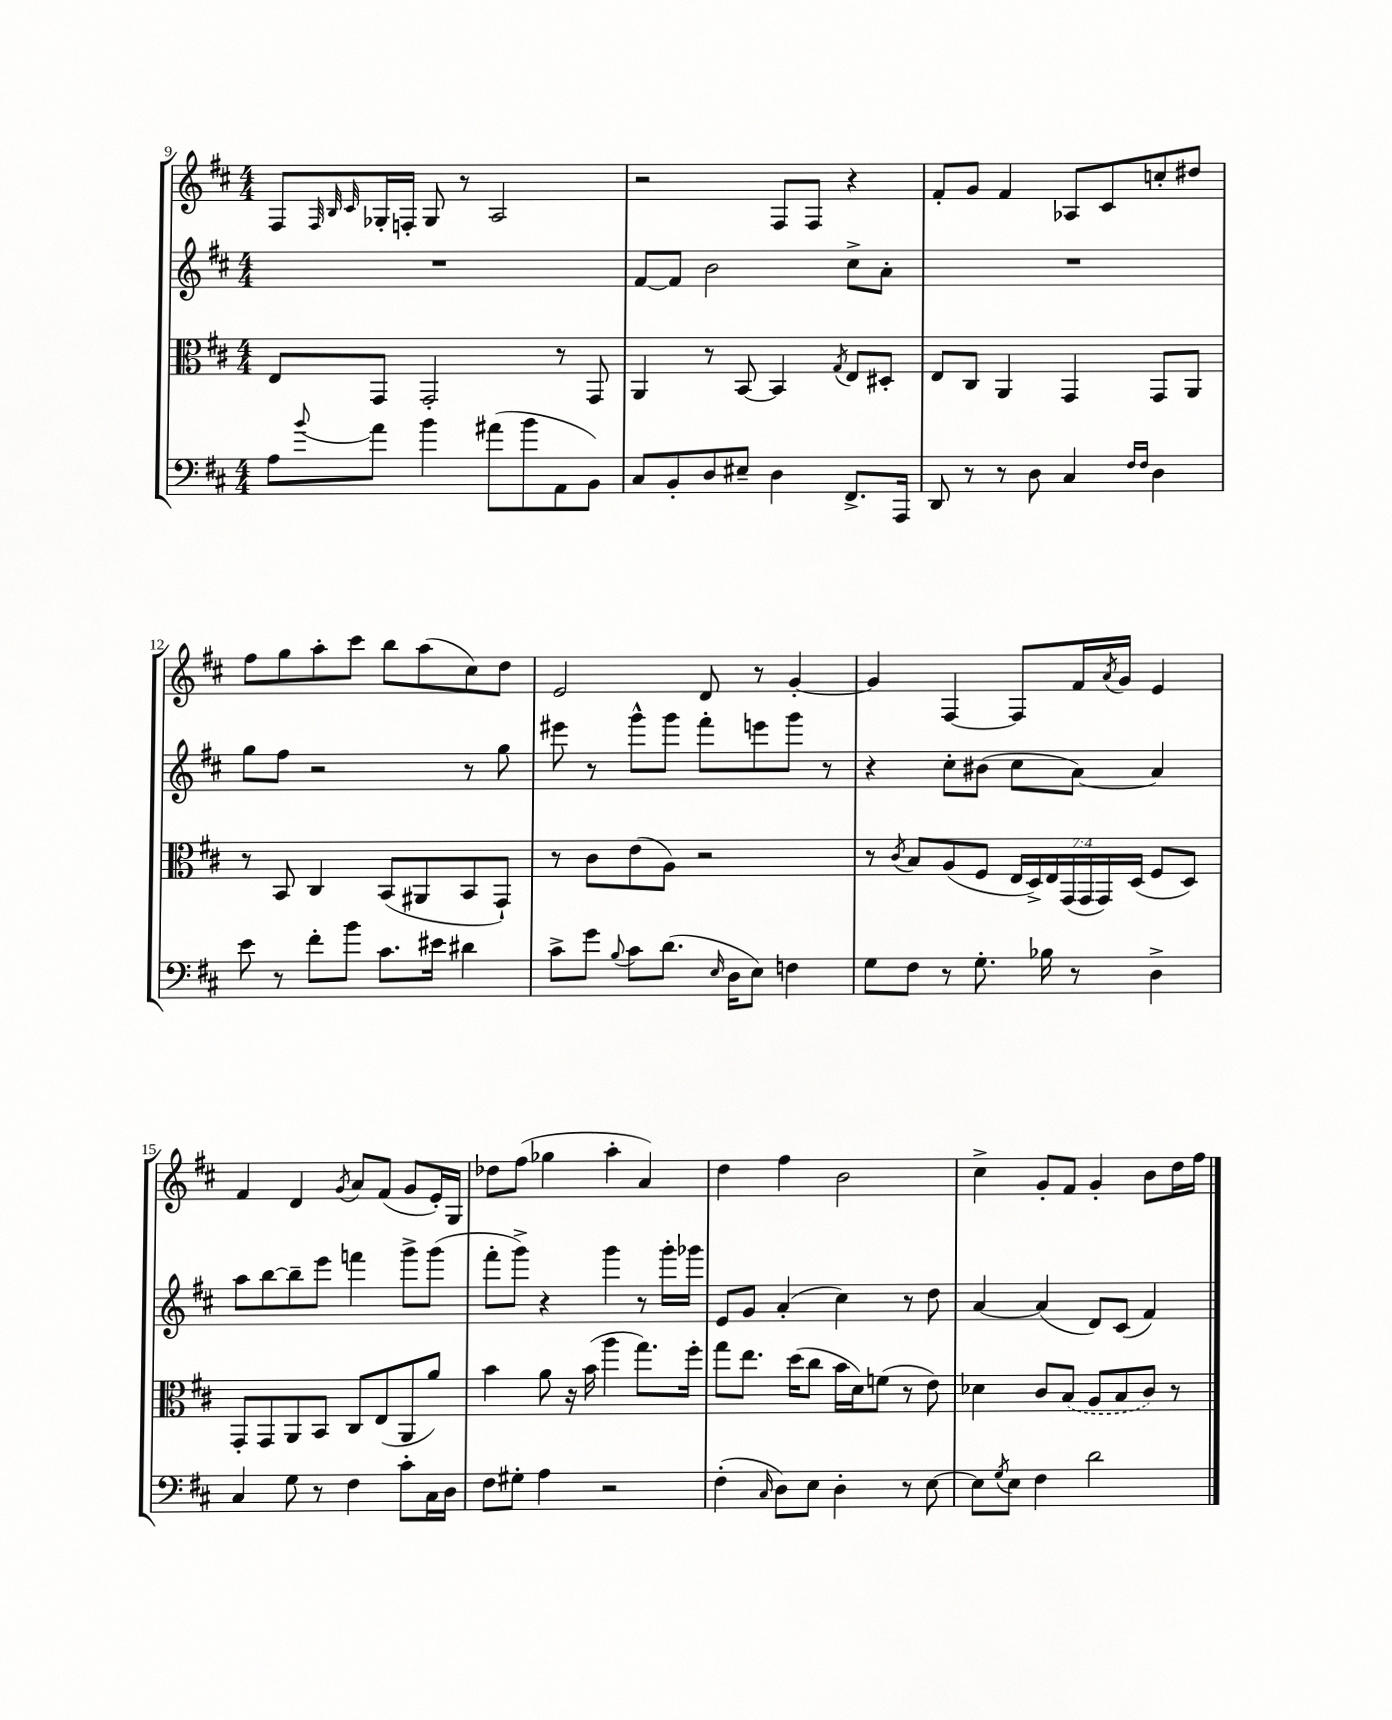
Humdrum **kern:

**kern	**kern	**kern	**kern
*part4	*part3	*part2	*part1
*staff4	*staff3	*staff2	*staff1
*clefF4	*clefC3	*clefG2	*clefG2
*k[f#c#]	*k[f#c#]	*k[f#c#]	*k[f#c#]
*M4/4	*M4/4	*M4/4	*M4/4
=9	=9	=9	=9
8A\L	8E/L	1r	8F#/L
.	.	.	32qqF#/
.	.	.	32qqB/
8qqb/	.	.	32qqc#/
8a\J	8GG/J	.	16G-X'/L
.	.	.	16Fn'/JJ
4b\	2GG'/	.	8G-/
.	.	.	8r
(8a#X\L	.	.	2A/
8b\	.	.	.
8AA\	8r	.	.
8BB\J)	8GG/	.	.
=10	=10	=10	=10
8C#/L	4AA/	[8f#/L	2r
8BB'/	.	8f#/J]	.
8D/	8r	2b\	.
8E#X~/J	[8BB/	.	.
4D\	4BB/]	.	8F#/L
.	.	.	8F#/J
.	8qG/	.	.
8.FF#^/L	8E/L	8cc#^\L	4r
.	8D#X'/J	8a'\J	.
16AAA/Jk	.	.	.
=11	=11	=11	=11
8DD/	8E/L	1r	8f#'/L
8r	8C#/J	.	8g/J
8r	4AA/	.	4f#/
8D\	.	.	.
4C#/	4GG/	.	8A-X/L
.	.	.	8c#/
16qqF#/LL	.	.	.
16qqF#/JJ	.	.	.
4D\	8GG/L	.	8ccn'/
.	8AA/J	.	8dd#X/J
!!LO:LB:g=z
=12	=12	=12	=12
8e\	8r	8gg\L	8ff#\L
8r	8BB/	8ff#\J	8gg\
8f#'\L	4C#/	2r	8aa'\
8b\J	.	.	8ccc#\J
8.c#\L	(8BB/L	.	8bb\L
.	8AA#X/	.	(8aa\
16e#X\Jk	.	.	.
4d#X\	8BB/	8r	8cc#\)
.	8GG`/J)	8gg\	8dd\J
=13	=13	=13	=13
8c#^\L	8r	8eee#X\	2e/
8g\J	8c#\L	8r	.
8qqB/	.	.	.
8c#\L	(8e\	8ggg^^\L	.
(8.d\J	8A\J)	8ggg\J	.
.	2r	8fff#'\L	8d/
16qqE/	.	.	.
16D\KL	.	.	.
8E\J)	.	8eeen\	8r
4Fn\	.	8ggg\J	[4g'/
.	.	8r	.
=14	=14	=14	=14
8G\L	8r	4r	4g/]
.	8qc#/	.	.
8F#\J	8B/L	.	.
8r	(8A/	8cc#'\L	[4F#/
8.G'\	8F#/J	(8b#X\J	.
.	28E/LL	8cc#\L	8F#/L]
.	28D^/)	.	.
16B-X\	.	.	.
.	28E/	.	.
.	(28GG/	.	.
8r	.	[8a\J)	16f#/L
.	28GG/	.	.
.	28GG/)	.	.
.	.	.	8qa/
.	.	.	16g/JJ
.	(28D/JJ	.	.
4D^\	8F#/L	4a/]	4e/
.	8D/J)	.	.
!!LO:LB:g=z
=15	=15	=15	=15
4C#/	8GG'/L	8aa\L	4f#/
.	8GG/	[8bb\	.
8G\	8AA/	8bb~\]	4d/
8r	8BB/J	8eee\J	.
.	.	.	8qg/
4F#\	8C#/L	4fffn\	8a/L
.	(8E/	.	(8f#/J
8c#'\L	8AA/	8ggg^\L	8g/L
16C#\L	8a/J)	(8ggg\J	16e'/L)
16D\JJ	.	.	16G/JJ
=16	=16	=16	=16
8F#\L	4b\	8fff#'\L	8dd-X\L
8G#X'\J	.	8ggg^\J)	(8ff#\J
4A\	8a\	4r	4gg-X\
.	16r	.	.
.	(16b\	.	.
2r	4aa\	4ggg\	4aa'\
.	8.gg\L)	8r	4a/)
.	.	16ggg'\LL	.
.	16ff#'\Jk	16ggg-X\JJ	.
=17	=17	=17	=17
(4F#'\	8gg\L	8e/L	4dd\
.	8.ee\J	8g/J	.
16qqC#/	.	.	.
8D\L)	.	(4a'/	4ff#\
.	(16dd\KL	.	.
8E\J	8cc#\J	.	.
4D'\	16b\LL	4cc#\)	2b\
.	16d\J)	.	.
.	(8fn\J	.	.
8r	8r	8r	.
[8E\	8e\)	8dd\	.
=18	=18	=18	=18
8E\L]	4d-X\	[4a/	4cc#^\
8qG/	.	.	.
8E\J	.	.	.
4F#\	8c#/L	(4a/]	8g'/L
.	(8B/J	.	8f#/J
2d\	8A/L	8d/L)	4g'/
.	8B/	(8c#/J	.
.	8c#/J)	4f#/)	8b\L
.	8r	.	16dd\L
.	.	.	16ff#\JJ
==	==	==	==
*-	*-	*-	*-
